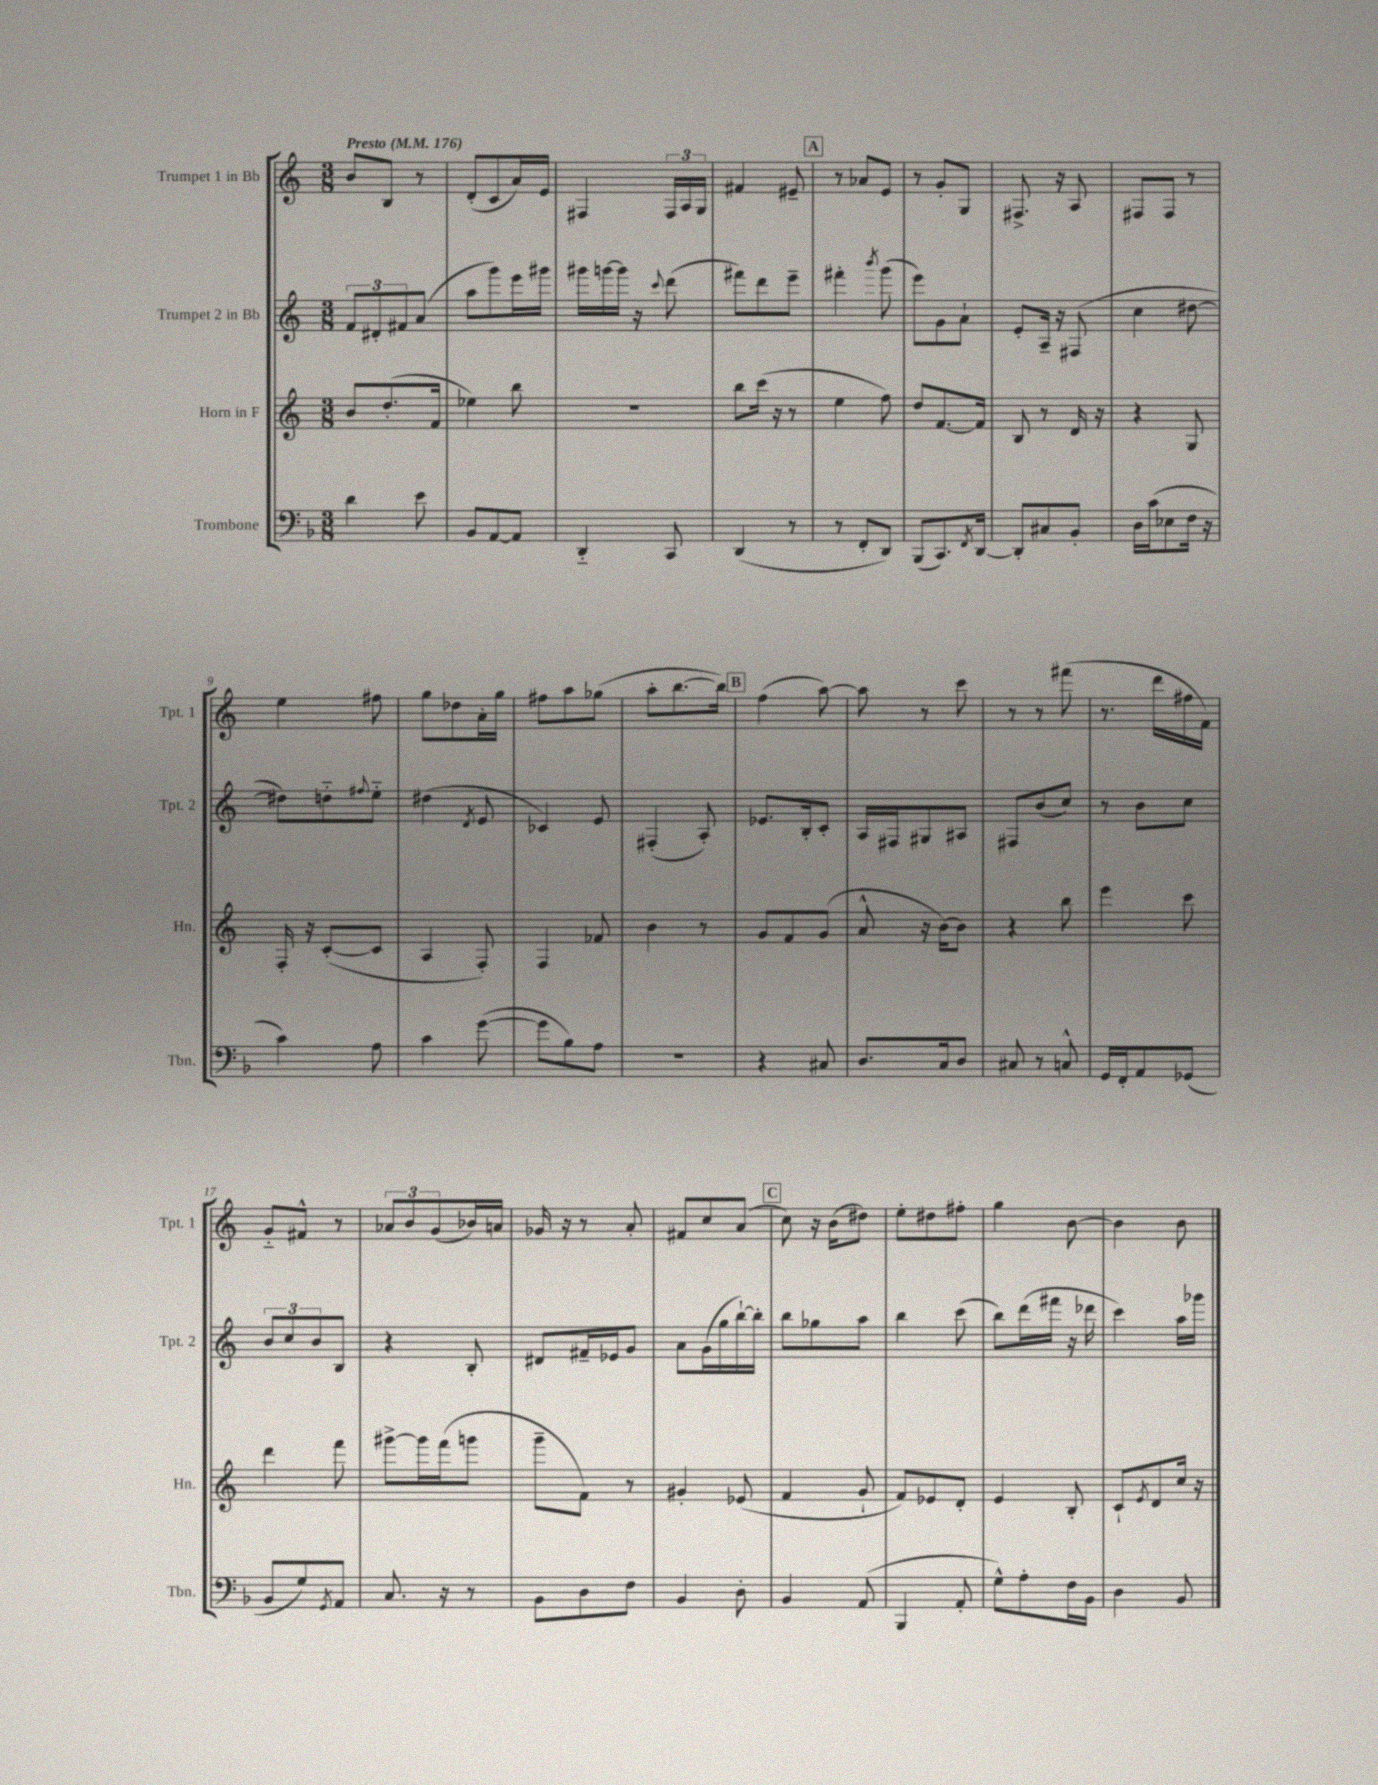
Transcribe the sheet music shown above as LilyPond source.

<<
\new StaffGroup <<
\new Staff = "s0" \with { instrumentName = "Trumpet 1 in Bb" shortInstrumentName = "Tpt. 1" } {
    \clef treble \key c \major \numericTimeSignature \time 3/8 \tempo "Presto" 4 = 176
    b'8 b8 r8 |
    d'8-.( c'8 a'16) e'16 |
    fis4 \tuplet 3/2 { fis16 a16 g16 } |
    fis'4 eis'8-- |
    \mark \markup { \box "A" } r8 aes'8 e'8 |
    r8 g'8-. g8 |
    fis8.-> r16 a8 |
    fis8 fis8 r8 |
    e''4 fis''8 |
    g''8 des''8 a'16-. g''16 |
    fis''8 a''8 ges''8( |
    a''8-. b''8.~ b''16) |
    \mark \markup { \box "B" } f''4( a''8~) |
    a''8 r8 c'''8 |
    r8 r8 fis'''8( |
    r8. d'''16 fis''16 f'16) |
    g'8-_ fis'8-^ r8 |
    \tuplet 3/2 { aes'8 b'8 g'8( } bes'16) a'16 |
    ges'16 r16 r8 a'8-. |
    fis'8 c''8 a'8( |
    \mark \markup { \box "C" } c''8) r16 b'16( dis''8) |
    e''8-. dis''8 fis''8-. |
    g''4 b'8~ |
    b'4 b'8 \bar "|." |
}
\new Staff = "s1" \with { instrumentName = "Trumpet 2 in Bb" shortInstrumentName = "Tpt. 2" } {
    \clef treble \key c \major \numericTimeSignature \time 3/8
    \tuplet 3/2 { f'8 dis'8-. fis'8 } a'8( |
    a''8 g'''8) e'''16 gis'''16 |
    gis'''16 g'''16~ g'''16 r16 \appoggiatura { c'''8 } d'''8( |
    fis'''8) d'''8 e'''8-- |
    \mark \markup { \box "A" } fis'''4-. \acciaccatura { b'''8 } g'''8( |
    e'''8) g'8 a'8-! |
    e'8-. a16-- r16 fis8( |
    c''4 dis''8~ |
    dis''8) d''8-_ \appoggiatura { fis''8 } e''8-_ |
    dis''4( \acciaccatura { d'8 } e'8 |
    ces'4) e'8 |
    fis4-.( a8-.) |
    \mark \markup { \box "B" } ees'8. b16-. c'8-. |
    a16 fis16 gis8 ais8 |
    fis8 b'8( c''8) |
    r8 b'8 c''8 |
    \tuplet 3/2 { b'8 c''8 b'8 } b8 |
    r4 b8-. |
    dis'8 fis'16-- ees'16 g'8 |
    a'8 g'16( g''16 b''16~-!) b''16-. |
    \mark \markup { \box "C" } b''8 ges''8 a''8 |
    b''4 c'''8( |
    b''8) d'''16( fis'''16 r16 des'''16 |
    c'''4) a''16 ges'''16 \bar "|." |
}
\new Staff = "s2" \with { instrumentName = "Horn in F" shortInstrumentName = "Hn." } {
    \clef treble \key c \major \numericTimeSignature \time 3/8
    b'8 d''8.-.( f'16 |
    ees''4) b''8 |
    R4. |
    b''8 c'''16( r16 r8 |
    \mark \markup { \box "A" } e''4 f''8) |
    d''8 f'8.~ f'16 |
    b8 r8 d'16 r16 |
    r4 g8 |
    f16-. r16 c'8~-.( c'8 |
    a4 f8-.) |
    f4 fes'8 |
    b'4 r8 |
    \mark \markup { \box "B" } g'8 f'8 g'8( |
    a'8-^ r16 b'16~) b'8 |
    r4 b''8 |
    e'''4 c'''8 |
    d'''4 f'''8 |
    gis'''8~-> gis'''16 f'''16( g'''8 |
    g'''8-- f'8) r8 |
    gis'4-. ees'8( |
    \mark \markup { \box "C" } f'4 g'8-! |
    f'8) ees'8 d'8-. |
    e'4 b8-. |
    c'8-! \acciaccatura { e'8 } d'8 c''16 r16 \bar "|." |
}
\new Staff = "s3" \with { instrumentName = "Trombone" shortInstrumentName = "Tbn." } {
    \clef bass \key f \major \numericTimeSignature \time 3/8
    d'4 e'8 |
    bes,8 a,8~ a,8 |
    d,4-_ c,8 |
    d,4( r8 |
    \mark \markup { \box "A" } r8 f,8-. d,8) |
    bes,,8( c,8.) \acciaccatura { f,8 } d,16~ |
    d,8-. cis8 bes,8-. |
    d16 c'16( ees8 f16 r16 |
    c'4) a8 |
    c'4 g'8~( |
    g'8 bes8) a8 |
    R4. |
    \mark \markup { \box "B" } r4 cis8 |
    d8. c16 d8 |
    cis8 r8 c8-^ |
    g,16 f,16-. a,8 ges,8( |
    bes,8 g8) \acciaccatura { g,8 } a,8 |
    c8. r16 r8 |
    bes,8 d8 f8 |
    bes,4 d8-. |
    \mark \markup { \box "C" } bes,4 a,8( |
    bes,,4 a,8-. |
    g8-^) a8-. f16 bes,16 |
    d4 bes,8 \bar "|." |
}
>>
>>
